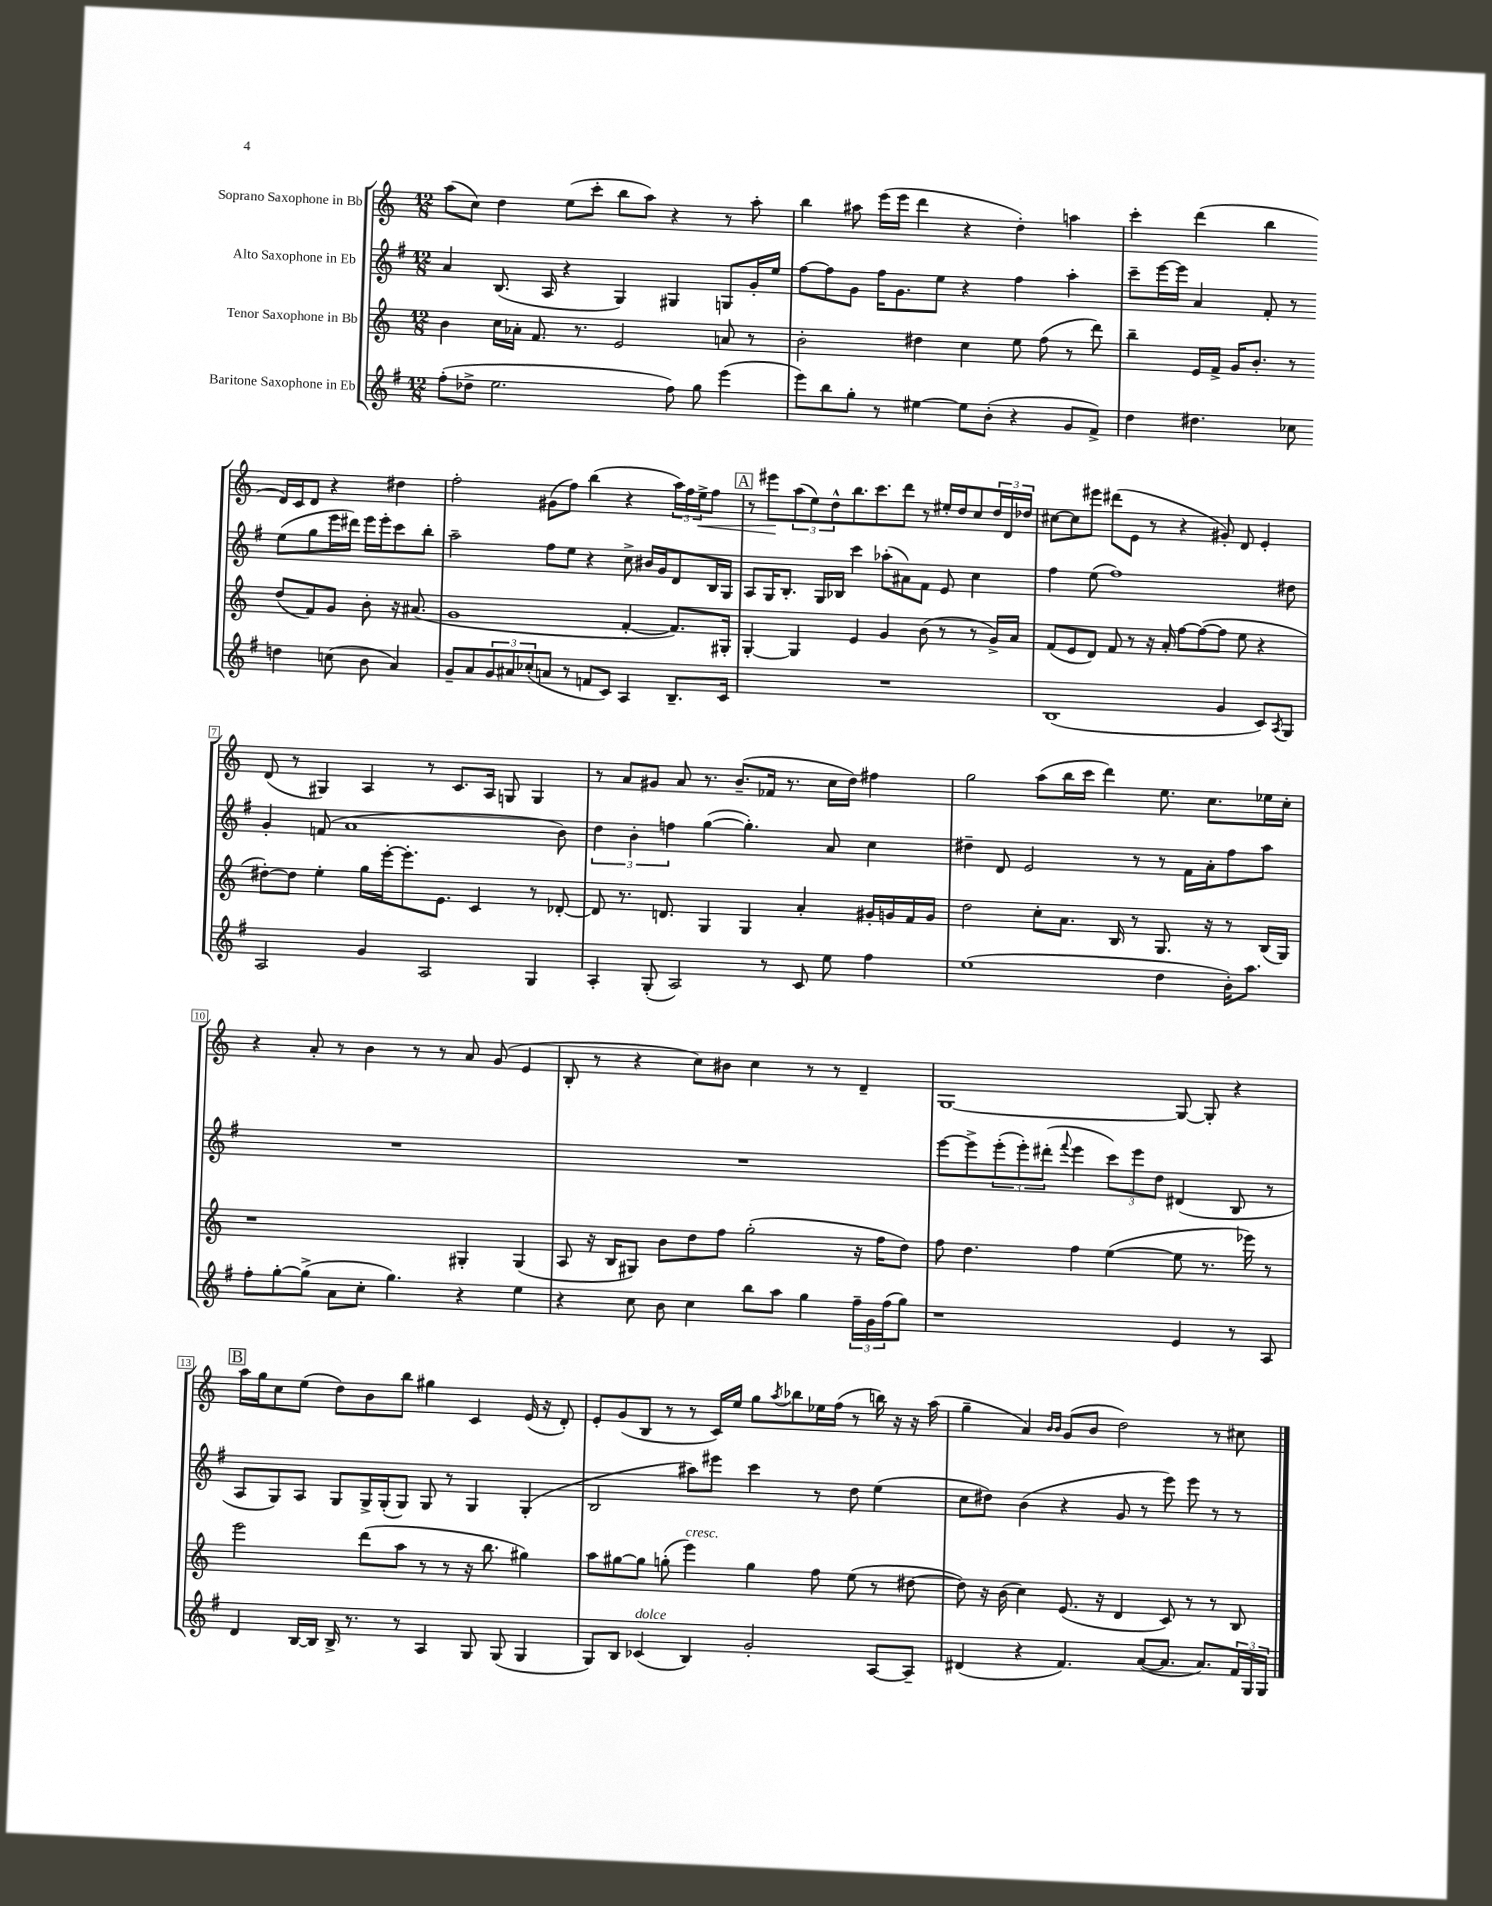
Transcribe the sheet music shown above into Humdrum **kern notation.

**kern	**kern	**kern	**kern	**dynam
*part4	*part3	*part2	*part1	*part1
*staff4	*staff3	*staff2	*staff1	*staff1
*I"Baritone Saxophone in Eb	*I"Tenor Saxophone in Bb	*I"Alto Saxophone in Eb	*I"Soprano Saxophone in Bb	*
*clefG2	*clefG2	*clefG2	*clefG2	*
*k[f#]	*k[]	*k[f#]	*k[]	*
*M12/8	*M12/8	*M12/8	*M12/8	*
=1	=1	=1	=1	=1
(8ff#'\L	4b\	4a/	(8aa\L	.
8dd-X^\J	.	.	8cc\J)	.
2.ee\	16cc\LL	(8.B/	4dd\	.
.	16a-X'\JJ	.	.	.
.	8.f/	.	.	.
.	.	16A/	.	.
.	.	4r	(8ee\L	.
.	8.r	.	.	.
.	.	.	8ccc'\J	.
.	2e/	4G/)	8bb\L	.
.	.	.	8aa\J)	.
8ff#\)	.	4G#X/	4r	.
8gg\	.	.	.	.
(4eee\	8an/	8Gn/L	8r	.
.	8r	16g'/L	8aa'\	.
.	.	16ee/JJ	.	.
=2	=2	=2	=2	=2
8eee\L)	2b'\	[8ff#\L	4bb\	.
8bb\	.	8ff#\]	.	.
8gg'\J	.	8g\J	8aa#X\	.
8r	.	16ff#\KL	(16eee\LL	.
.	.	8.g\	16eee\JJ	.
[4ee#X\	4dd#X\	.	4ddd\	.
.	.	8ee\J	.	.
8ee#\L]	4cc\	4r	4r	.
(8b'\J	.	.	.	.
4r	8ee\	4ff#\	4dd'\)	.
.	(8ff\	.	.	.
8g/L	8r	4aa'\	4aan\	.
8f#^/J)	8ddd\)	.	.	.
=3	=3	=3	=3	=3
4dd\	4bb~\	8ccc~\L	4ccc'\	.
.	.	[16eee\L	.	.
.	.	16eee\JJ]	.	.
4.dd#X\	16e/LL	4a/	(4ddd\	.
.	16f^/JJ	.	.	.
.	16g/KL	.	.	.
.	8.b'/J	.	.	.
.	.	8f#'/	4bb\	.
8cc-X\	8r	8r	.	.
4ddn\	(8dd/L	(8ee\L	16d/LL)	.
.	.	.	16c/J	.
.	8f/)	8gg\	8d/J	.
(8ccn\	8g/J	16eee\L	4r	.
.	.	16ddd#X\JJ)	.	.
8b\	8b'\	16eee\LL	.	.
.	.	16eee'\J	.	.
4a/)	16r	8ccc\	4dd#X\	.
.	(8.a#X/	.	.	.
.	.	8bb'\J	.	.
!!LO:LB:g=z
=4	=4	=4	=4	=4
8g~/L	1g	2aa~\	2ff'\	.
8a/	.	.	.	.
12g/	.	.	.	.
12a#X/	.	.	.	.
(12cc-X'/	.	.	.	.
8an/J	.	8ff#\L	(8g#X\L	.
8r	.	8ee\J	8ff\J)	.
8fn/L	.	4r	(4bb\	.
8c/J)	.	.	.	.
4A/	[4f'/	8cc^\	4r	.
.	.	16b#X/LL	.	.
.	.	16g/J	.	.
8.B~/L	8.f/L])	8d/	24aa\LL)	.
.	.	.	24ff\	.
!	!	!	!	!LO:HP:b
.	.	.	24ee^\J	<
.	.	16B/L	8ff\J	.
16c/Jk	16G#X'/Jk	16G/JJ	.	.
!!LO:REH:place=s1:t=A
=5	=5	=5	=5	=5
1.r	[4G'/	8A/L	8r	.
.	.	16G/K	8eee#X\L	.
.	.	8.B'/J	.	.
.	4G/]	.	(12aa\	[
.	.	.	12ee\)	.
.	.	16G/LL	.	.
.	.	.	12dd^^\	.
.	.	16B-X/JJ	.	.
.	4e/	4ccc\	8.bb\	.
.	.	.	8.ccc\	.
.	4g/	(8aa-X'\L	.	.
.	.	8a#X\)	8ddd\J	.
.	(8b\	8f#\J	8r	.
.	8r	8e/	16ee#X'/LL	.
.	.	.	16dd/J	.
.	8r	4cc\	8cc/	.
.	16g^/LL)	.	24dd/L	.
.	.	.	24d/	.
.	16a/JJ	.	.	.
.	.	.	24dd-X/JJ	.
=6	=6	=6	=6	=6
(1B	(8f/L	4ff#\	[8cc#X\L	.
.	8e/	.	8cc#\]	.
.	8d/J)	(8ee\	8eee#X\J	.
.	8f/	1ff#)	(8ddd#X\L	.
.	8r	.	8e\J	.
.	16r	.	8r	.
.	16a'/	.	.	.
.	[8ff\L	.	4r	.
.	(8ff\_	.	.	.
4g/	8ff\J]	.	8g#X'/)	.
.	8ee\	.	8d/	.
8c/L)	4r	.	4e'/	.
8qA/	.	.	.	.
8G/J	.	8dd#X\	.	.
!!LO:LB:g=z
=7	=7	=7	=7	=7
2A/	[8dd#X'\L)	4g'/	(8d/	.
.	8dd#\J]	.	8r	.
.	4ee'\	(8fn/	4G#X/)	.
.	.	1a	.	.
4g/	16gg\LL	.	4A/	.
.	[16eee'\J	.	.	.
.	8.eee'\]	.	.	.
2A/	.	.	8r	.
.	8.e\J	.	.	.
.	.	.	8.c/L	.
.	4c/	.	.	.
.	.	.	16A/Jk	.
.	.	.	8Gn/	.
4G/	8r	.	4G/	.
.	[8d-X'/	8b\)	.	.
=8	=8	=8	=8	=8
4A'/	8d-/]	6dd\	8r	.
.	8.r	.	8a/L	.
.	.	6b'\	.	.
(8G'/	.	.	8g#X/J	.
.	8.dn/	.	.	.
.	.	6ffn\	.	.
2A/)	.	.	8a/	.
.	4G/	([4gg\	8.r	.
.	.	.	(8.b~/L	.
.	4G/	4.gg'\])	.	.
8r	.	.	16f-X/Jk	.
.	.	.	8.r	.
8c/	4a'/	.	.	.
8ee\	.	8a/	16cc\LL	.
.	.	.	16dd\JJ)	.
4ff#\	16g#X'/LL	4cc\	4ff#X\	.
.	16gn/	.	.	.
.	16f/	.	.	.
.	16g/JJ	.	.	.
=9	=9	=9	=9	=9
(1ee	2dd\	4dd#X~\	2gg\	.
.	.	8d/	.	.
.	.	2e/	.	.
.	8cc'\L	.	(8aa\L	.
.	8.a\J	.	16bb\L	.
.	.	.	16ccc\JJ	.
.	.	.	4ddd\)	.
.	16B/	.	.	.
.	8r	8r	.	.
4dd\	8.G/	8r	8.ee\	.
.	.	16f#\LL	.	.
.	16r	16a'\J	8.cc\L	.
16b'\KL)	8r	8ff#\	.	.
8.aa\J	.	.	.	.
.	(16B/LL	8aa\J	16ee-X\L	.
.	16G/JJ)	.	16cc'\JJ	.
!!LO:LB:g=z
=10	=10	=10	=10	=10
8ff#'\L	1r	1.r	4r	.
[8gg'\	.	.	.	.
(8gg^\J]	.	.	8a'/	.
8a\L	.	.	8r	.
8cc'\J	.	.	4b\	.
4.gg\)	.	.	.	.
.	.	.	8r	.
.	.	.	8r	.
4r	4G#X'/	.	8a/	.
.	.	.	(8g/	.
4ee\	(4G#/	.	4e/	.
=11	=11	=11	=11	=11
4r	8A/	1.r	8B'/	.
.	16r	.	8r	.
.	16B/KL	.	.	.
8cc\	8G#X/J)	.	4r	.
8b\	8b\L	.	.	.
4cc\	8dd\	.	8cc\L)	.
.	8ff\J	.	8b#X\J	.
8bb\L	(2gg'\	.	4cc\	.
8aa\J	.	.	.	.
4gg\	.	.	8r	.
.	.	.	8r	.
24ff#~\LL	16r	.	4d~/	.
24g\	.	.	.	.
.	16ff\KL	.	.	.
(24ff#\J	.	.	.	.
8gg\J)	8dd\J)	.	.	.
=12	=12	=12	=12	=12
1r	8ff\	[8eee\L	[1G	.
.	4.dd\	8eee^\]	.	.
.	.	(12eee'\	.	.
.	.	12eee'\)	.	.
.	.	(12ddd#X'\J	.	.
.	.	8qqfff#/	.	.
.	4ff\	4eee\	.	.
.	([4ee\	12ccc\L)	.	.
.	.	12eee\	.	.
.	.	12dd\J	.	.
4e/	8ee\]	(4d#X/	8G/_	.
.	8.r	.	8G'/]	.
8r	.	8B/	4r	.
.	16eee-X\)	.	.	.
8A/	8r	8r	.	.
!!LO:LB:g=z
!!LO:REH:place=s1:t=B
=13	=13	=13	=13	=13
4d/	2eee\	8A/L	16aa\LL	.
.	.	.	16gg\J	.
.	.	8G/)	8cc\	.
[16B/LL	.	8A/J	(8ee\J	.
16B/JJ]	.	.	.	.
16B^/	.	8G/L	8dd\L)	.
8.r	.	.	.	.
.	(8ddd\L	16G^/L	8b\	.
.	.	(16G'/J	.	.
8r	8aa\J	8G/J)	8bb\J	.
4A/	8r	8G/	4gg#X\	.
.	8r	8r	.	.
8G/	16r	4G/	4c/	.
.	8.bb\	.	.	.
(8G/	.	.	.	.
4G/	4gg#X\)	(4G'/	(16e/	.
.	.	.	16r	.
.	.	.	8d'/)	.
=14	=14	=14	=14	=14
8G/L)	8aa\L	2B/	8e'/L	.
8B/J	[8gg#X\	.	(8g/	.
!LO:TX:a:i:t=dolce	!	!	!	!
(4c-X/	8gg#\J]	.	8B/J	.
.	(8ggn'\	.	8r	.
!	!LO:TX:a:i:t=cresc.	!	!	!
4B/)	4eee\)	8aa#X\L)	8r	.
.	.	8eee#X\J	16c/LL)	.
.	.	.	16ee/JJ	.
2g'/	4gg\	4ccc\	8gg\L	.
.	.	.	8qaa/	.
.	.	.	8bb-X\	.
.	8ff\	8r	16ee-X\L	.
.	.	.	(16ff\JJ	.
.	(8ee\	8dd\	8r	.
[8A/L	8r	(4ee\	16bbn\)	.
.	.	.	16r	.
8A~/J]	[8dd#X\	.	16r	.
.	.	.	(16aa\	.
=15	=15	=15	=15	=15
(4d#X/	8dd#\])	8cc\L	4gg~\	.
.	16r	8dd#X\J)	.	.
.	(16b\	.	.	.
4r	4cc\)	(4b\	4a/)	.
.	.	.	16qqb/LL	.
.	.	.	16qqb/JJ	.
4.f#/)	(8.e/	4r	(8g/L	.
.	.	.	8b/J	.
.	16r	.	.	.
.	4d/	8g/	2dd\)	.
([8a/L	.	8r	.	.
8.a/J]	8c/)	8eee\)	.	.
.	8r	8eee\	.	.
8.a/L)	.	.	.	.
.	8r	8r	8r	.
24f#/L	8B/	8r	8cc#X\	.
24G/	.	.	.	.
24G/JJ	.	.	.	.
==	==	==	==	==
*-	*-	*-	*-	*-
